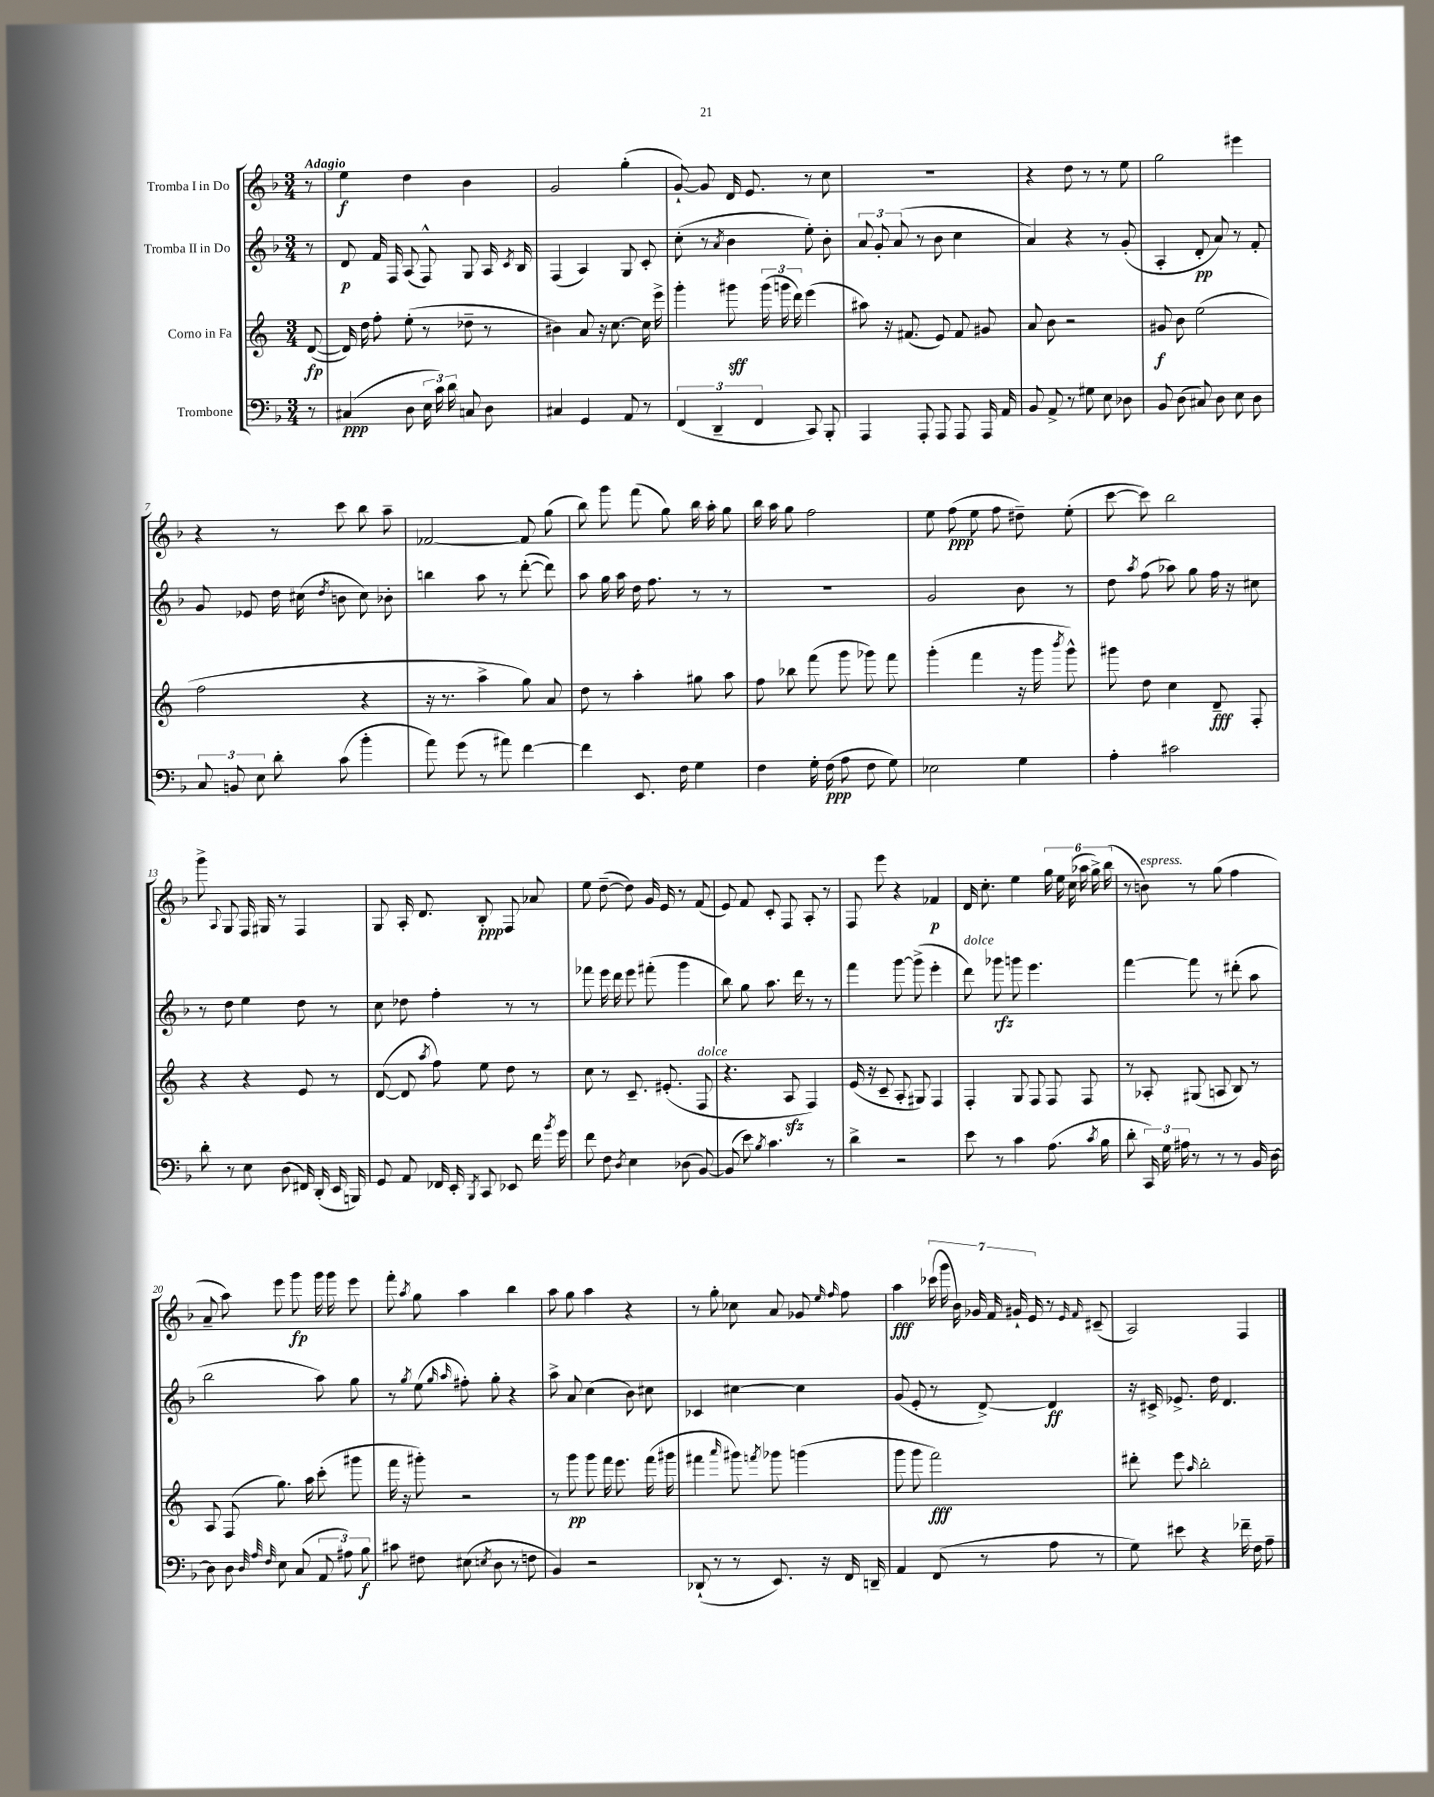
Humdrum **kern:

**kern	**kern	**kern	**kern
*staff4	*staff3	*staff2	*staff1
*clefF4	*clefG2	*clefG2	*clefG2
*k[b-]	*k[]	*k[b-]	*k[b-]
*M3/4	*M3/4	*M3/4	*M3/4
8r	([8d/	8r	8r
=	=	=	=
(4C#/	16d/])	8d/	4ee\
.	16dd\	.	.
.	8ff'\	16f/	.
.	.	16F/	.
8D\	(8ee'\	(8A/	4dd\
24E\	8r	8F^^/)	.
24c\)	.	.	.
24d\	.	.	.
8C/	8dd-~\	8G/	4b-\
8D\	8r	16A/	.
.	.	8qc/	.
.	.	16B-/	.
=	=	=	=
4C#/	4b#\)	(4F/	2g/
4GG/	8a/	4A/)	.
.	16r	.	.
.	[8.cc\	.	.
8AA/	.	8G/	(4gg'\
8r	16cc\]	8c'/	.
.	16eee^\	.	.
=	=	=	=
(6FF/	4ggg'\	(8cc'\	[8g`/)
.	.	8r	8g/]
6DD~/	.	.	.
.	.	8qa/	.
.	8ggg#\	4b-\	16d/
.	.	.	8.e/
6FF/	.	.	.
.	(24ggg#\	.	.
.	24ggg\	.	.
.	24ddd\)	.	.
8CC/)	(4eee\	8ee'\)	8r
8BBB-'/	.	8b-'\	8cc\
=	=	=	=
4AAA/	8aa#\)	12a/	2.r
.	.	12g'/	.
.	16r	.	.
.	.	(12a/	.
.	(8.f#/	.	.
8AAA'/	.	8r	.
8AAA/	8e/)	8b-\	.
8AAA/	8f#/	4cc\	.
16AAA/	8g#/	.	.
16AA/	.	.	.
=	=	=	=
8BB-/	8a/	4a/)	4r
8AA^/	8b\	.	.
8r	2r	4r	8dd\
8G#\	.	.	8r
8E\	.	8r	8r
8D-\	.	(8g'/	8ee\
=	=	=	=
8BB-/	8g#/	4A'/	2gg\
(8D\	8b\	.	.
8C#/)	(2ee\	8d'/	.
8D\	.	8a/)	.
8E\	.	8r	4eee#\
8D\	.	8f'/	.
=	=	=	=
12C/	2ff\	8g/	4r
12BB/	.	.	.
.	.	8e-/	.
12E\	.	.	.
8d'\	.	16dd\	8r
.	.	(16cc#\	.
.	.	8qdd/	.
(8c\	.	8b\	8ccc\
4b-'\	4r	8cc#\)	8bb-\
.	.	8b-'\	8aa~\
=	=	=	=
8a\)	16r	4bb\	[2f-/
.	8.r	.	.
(8g\	.	.	.
8r	4aa^\	8aa\	.
8a#\)	.	8r	.
[4f\	8gg\)	([8ddd'\	8f-/]
.	8a/	8ddd\])	(8gg\
=	=	=	=
4f\]	8dd\	8aa\	8bb-\)
.	8r	16gg\	8ggg\
.	.	16aa\	.
8.EE/	4aa'\	16dd\	(8fff\
.	.	8.ff\	.
.	.	.	8gg\)
16F\	.	.	.
4G\	8gg#\	8r	16bb-\
.	.	.	16aa'\
.	8aa\	8r	8gg\
=	=	=	=
4F\	8ff\	2.r	16bb-\
.	.	.	16aa\
.	8bb-\	.	8gg\
16G'\	(8fff\	.	2ff\
(16F\	.	.	.
8A\	8ggg\	.	.
8F\	8ggg-\)	.	.
8G\)	8fff\	.	.
=	=	=	=
2E-\	(4ggg'\	2g/	8ee\
.	.	.	(8ff\
.	4fff\	.	8ee\
.	.	.	8ff\
4G\	16r	8b-\	8dd#~\)
.	16ggg\	.	.
.	8qbbb/	.	.
.	8ggg^^\)	8r	(8ee'\
=	=	=	=
4A'\	8ggg#\	8dd\	[8ccc\
.	.	8qaa/	.
.	8dd\	(8ff\	8ccc\])
2c#\	4cc\	8aa-\)	2bb-\
.	.	8gg\	.
.	8d~/	16ff\	.
.	.	16r	.
.	8F'/	8cc#\	.
=	=	=	=
8d'\	4r	8r	8ggg^\
.	.	.	8qqA/
8r	.	8dd\	8G/
8E\	4r	4ee\	16F/
.	.	.	16G#/
(8D\	.	.	8r
16FF#/)	8e/	8dd\	4F/
(16DD'/	.	.	.
16EE/	8r	8r	.
16BBB/)	.	.	.
=	=	=	=
8GG/	([8d/	8cc\	8G/
8AA/	8d/]	8dd-\	16A'/
.	.	.	8.d/
.	8qaa/	.	.
16FF-/	8ff\)	4ff'\	.
16EE'/	.	.	.
8qBBB-/	.	.	.
8CC/	8ee\	.	8B-'/
8EE-/	8dd\	8r	8F/
16f\	8r	8r	8a-/
8qb-/	.	.	.
16g\	.	.	.
=	=	=	=
8f\	8cc\	8fff-\	8ee\
8F\	8r	16eee\	([8dd~\
.	.	16ddd\	.
8qD/	.	.	.
4E\	8.c~/	8eee\	8dd\])
.	.	(8fff#'\	16g/
.	(8.e#'/	.	16e/
(8D-\	.	4ggg\	8r
[8BB-/)	8F/	.	(8f/
=	=	=	=
(8BB-/]	4.r	8bb-\)	8e/)
8e\)	.	8gg\	8f/
8qB-/	.	.	.
4.c\	.	8.aa\	8c'/
.	8A/	.	8F/
.	.	16ddd\	.
.	4F/)	8r	8A'/
8r	.	8r	8r
=	=	=	=
4d^\	(16e/	4fff\	8F/
.	16r	.	.
.	8c~/	.	8eee\
2r	8A'/	[8ggg\	4r
.	8G#/)	(8ggg^\]	.
.	4F/	4eee'\	4f-/
=	=	=	=
8e\	4F'/	8ddd\)	16d/
.	.	.	8.cc'\
8r	.	8ggg-\	.
4c\	8G/	8ggg\	4ee\
.	8F/	4.eee\	.
(8.A\	8F/	.	24gg\
.	.	.	24ee\
.	.	.	(24cc\
.	8F/	.	24aa-\
.	.	.	24gg^\)
8qc/	.	.	.
16B-\	.	.	.
.	.	.	(24bb-\
=	=	=	=
8d'\	8r	[4fff\	8r
24CC/)	8A-'/	.	8b\)
24G\	.	.	.
24A#\	.	.	.
8r	(8G#/	8fff\]	8r
8r	8A/	8r	(8gg\
8r	8B/)	(8ddd#'\	4ff\
16BB-/	8r	8aa\	.
[16D\	.	.	.
=	=	=	=
8D\]	8A/	2bb-\	8a~/
8D\	(8F/	.	8aa\)
32qqD/	.	.	.
32qqA/	.	.	.
32qqF/	.	.	.
8E\	8.gg\)	.	8eee\
(8C/	.	.	8ggg\
.	16aa\	.	.
12AA/	(8ccc'\	8aa\)	16ggg\
.	.	.	16ggg\
12A#\)	.	.	.
.	8ggg#\	8gg\	8eee\
12B-\	.	.	.
=	=	=	=
8c#\	16fff\	8r	8fff'\
.	16r	.	.
.	.	8qgg/	8qaa/
8F#\	8ggg#'\)	(8ee\	8gg\
.	.	16qqgg/	.
.	.	16qqaa/	.
(8E#\	2r	8ff#'\)	4aa\
8qE/	.	.	.
8D\	.	8gg'\	.
8r	.	4r	4bb-\
8F\	.	.	.
=	=	=	=
4BB-/)	8r	8aa^\	8aa\
.	8ggg\	8a/	8gg\
2r	8ggg\	(4cc\	4aa\
.	16fff\	.	.
.	8.eee\	.	.
.	.	8b-\)	4r
.	(16fff\	8cc#\	.
.	16ggg#\	.	.
=	=	=	=
(8DD-`/	4fff#\	4c-/	8r
8r	.	.	8gg'\
.	16qqaaa/	.	.
8r	8ggg#\)	[4cc#\	8cc-\
.	8qfff/	.	.
8.EE/)	8ggg-\	.	8a/
.	(4ggg\	4cc#\]	8g-/
16r	.	.	.
.	.	.	16qqee/
.	.	.	16qqff/
16FF/	.	.	8ff\
16DD~/	.	.	.
=	=	=	=
4AA/	8ggg\	(8g/	4aa\
.	8ggg\	8e'/	.
(8FF/	2fff\)	8r	(28ccc-\
.	.	.	28ggg\
.	.	.	28b-\)
.	.	.	28g-/
8r	.	[8d^/)	.
.	.	.	28f/
.	.	.	28g#`/
.	.	.	28e/
8A\	.	4d/]	8r
.	.	.	16qqe/
.	.	.	16qqf/
8r	.	.	(8c#~/
=	=	=	=
8G\)	8ddd#'\	16r	2A/)
.	.	16c#^/	.
8e#\	8eee\	8.e-^/	.
.	16qqaa/	.	.
4r	2bb'\	.	.
.	.	16dd\	.
.	.	4.d/	.
16f-~\	.	.	4F/
16F\	.	.	.
8A~\	.	.	.
==	==	==	==
*-	*-	*-	*-
